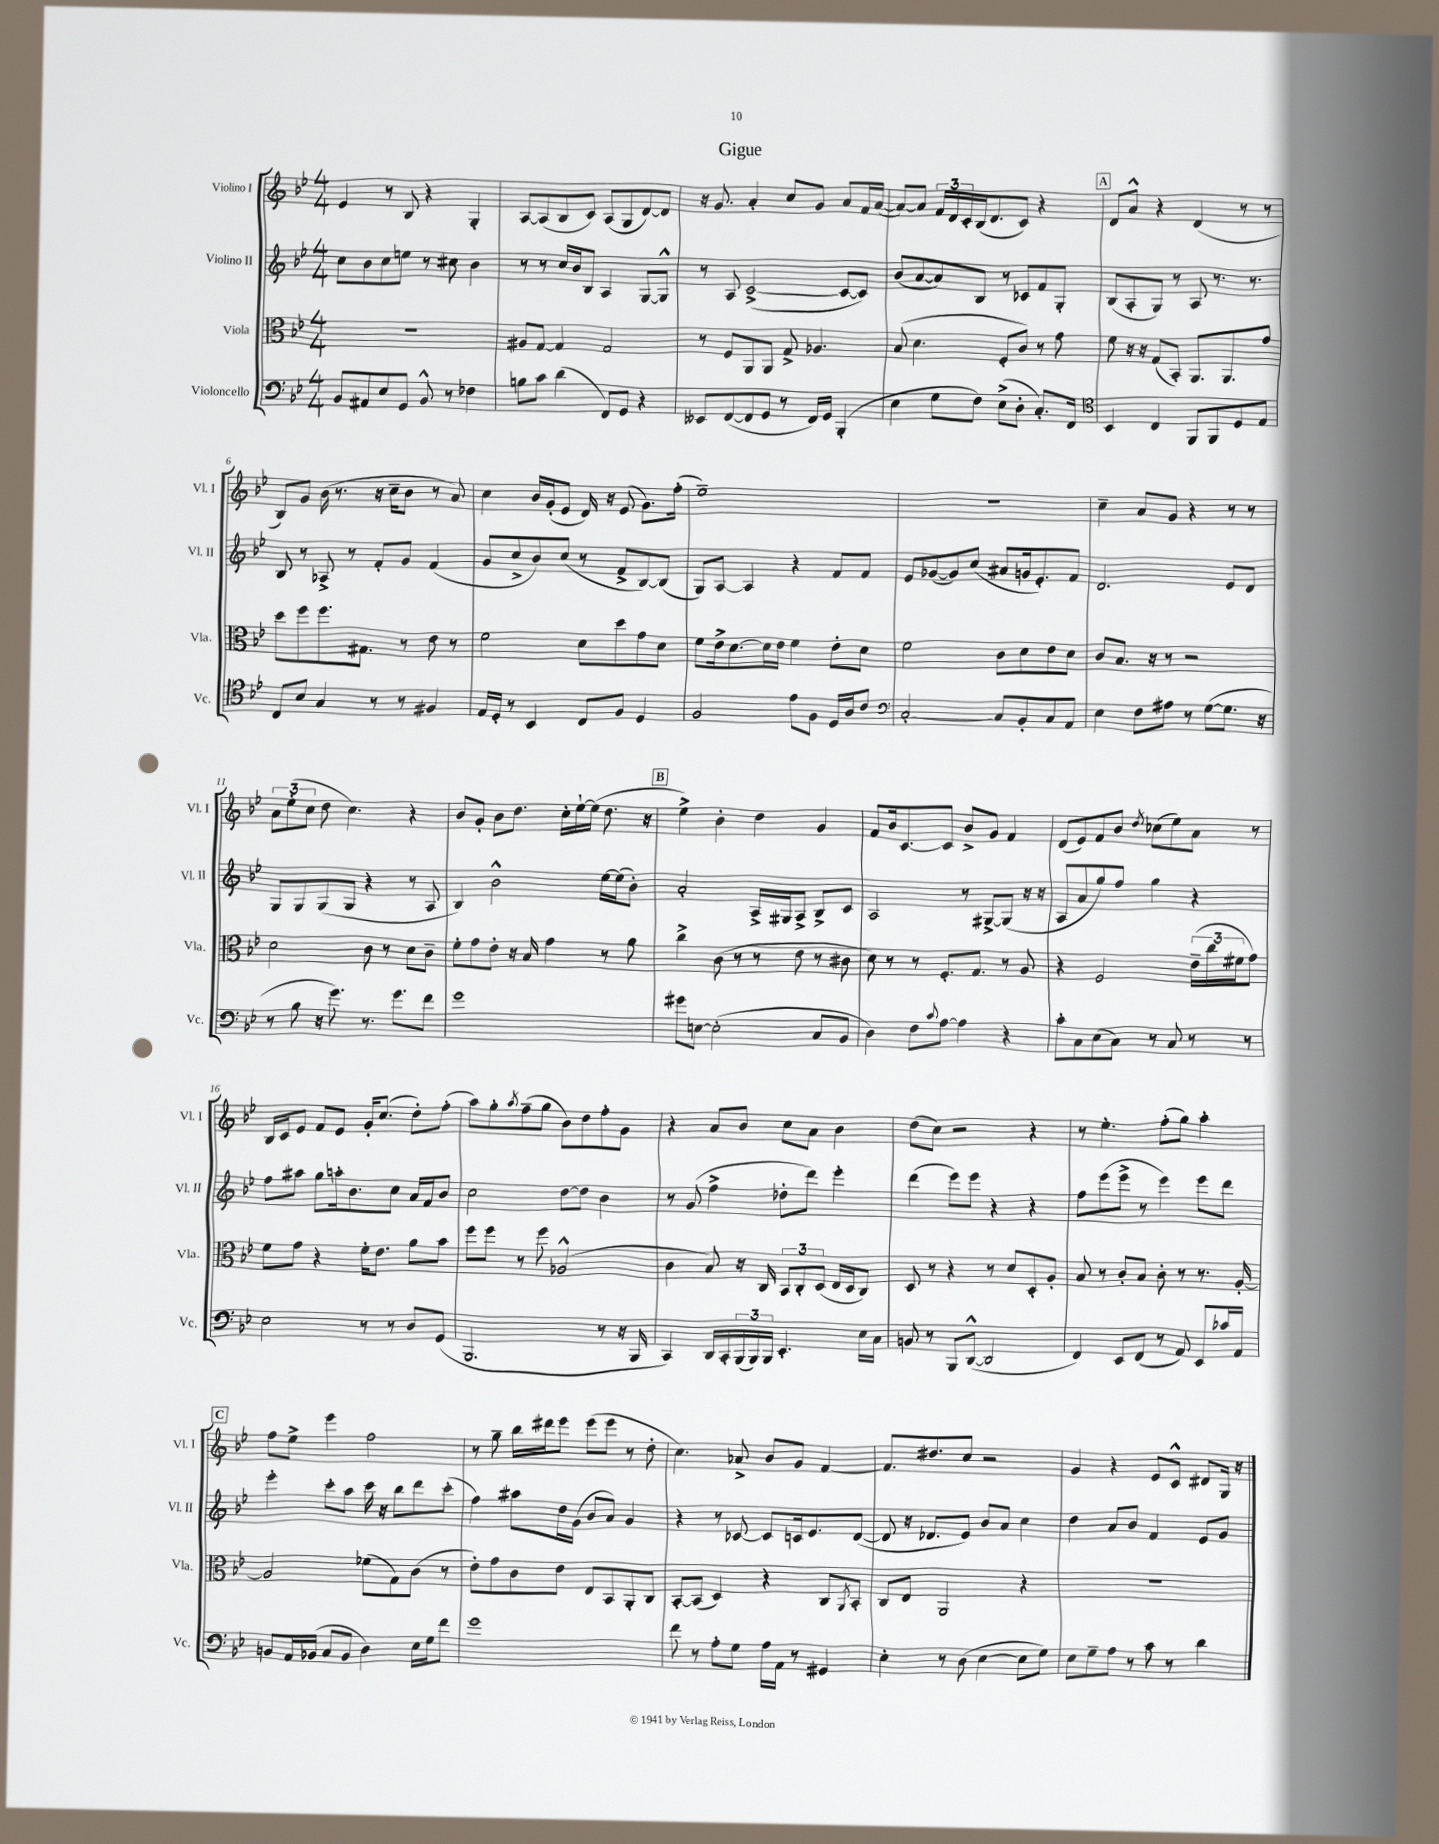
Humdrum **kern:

**kern	**kern	**kern	**kern
*staff4	*staff3	*staff2	*staff1
*clefF4	*clefC3	*clefG2	*clefG2
*k[b-e-]	*k[b-e-]	*k[b-e-]	*k[b-e-]
*M4/4	*M4/4	*M4/4	*M4/4
8BB-	1r	8cc	4e-
8AA#	.	8b-	.
8E-	.	8cc	8r
8GG	.	8ee	8B-
8BB-^^	.	8r	4r
8r	.	8cc#	.
4F-	.	4b-	4G'
=	=	=	=
8B	8A#	8r	[8A
8c	[8G	8r	(8A]
(4d	4G]	16cc	8B-
.	.	16b-	.
.	.	8B-	8c)
8FF)	2G	4A	(8A
8GG	.	.	8G
4r	.	[8G	[8d)
.	.	8G^^]	8d]
=	=	=	=
8EE--	8r	8r	16r
.	.	.	8.g
([8FF	8F	8A	.
8FF]	8AA	([2c^	4a'
8GG	8AA	.	.
8r	8G^	.	8cc
16FF)	4.A-	.	8g
16GG	.	.	.
(4BBB-'	.	8c_	8a
.	.	8c])	16f
.	.	.	([16a
=	=	=	=
4E-	(8B-	(8b-	8a_)
.	4.d	[8a	8a]
8G	.	8a])	24f
.	.	.	24d
.	.	.	24c'
8F)	.	8B-	(16B-
.	.	.	8.d
(8E-^	8F'	8r	.
8D'	8c)	8c-	8c)
8.C')	8r	8f	4r
.	8g	8G'	.
16FF	.	.	.
=	=	=	=
*clefC4	*	*	*
4BB-	8f	(8B-	8d
.	16r	8A'	8a^^
.	16r	.	.
4C	(8G	8G)	4r
.	8BB-')	8r	.
8FF	8.AA	8A	(4d
8FF	.	8.r	.
.	8.AA	.	.
8D	.	.	8r
.	.	8.r	.
8E-	8g	.	8r
=	=	=	=
8C	8dd	8B-	8B-)
8B-	8ff	8r	8g
4G	8.ff	8A-^	(16b-
.	.	.	8.r
.	.	8r	.
.	8.G#	.	.
8r	.	8f'	16r
.	.	.	16cc~
8r	8r	8g	8b-
4F#	8e-	(4f	8r
.	8r	.	8a)
=	=	=	=
16E-	2f	8g	4cc
16D'	.	.	.
8r	.	8cc^	.
4BB-	.	8b-)	16b-
.	.	.	(16g'
.	.	(8cc	8e-
8C	8d	8r	16d)
.	.	.	16r
8F	8dd	8f^	(8e-
4D	8g	[8B-)	8.g)
.	8d	(8B-]	.
.	.	.	(16ff'
=	=	=	=
2F	8f	8G)	1ee-~)
.	16e-^	[8A	.
.	[8.d	.	.
.	.	4A]	.
.	16d]	.	.
.	16e-	.	.
8e-	4f	4r	.
8F	.	.	.
16D	8e-'	8f	.
16A	.	.	.
8c	8d	8f	.
=	=	=	=
*clefF4	*	*	*
[2C'	2f	8e-	1r
.	.	([8g-	.
.	.	8g-])	.
.	.	(8cc	.
8C]	8c	8a#	.
8BB-'	8d	16g	.
.	.	8.e-')	.
8C	8e-	.	.
8AA	8d	8f	.
=	=	=	=
4E-	8c	2.d	4cc~
.	8.B-	.	.
8F	.	.	8a
.	16r	.	.
8A#	8r	.	8g
8r	2r	.	4r
([8G	.	.	.
8.G]	.	8e-	8r
.	.	8d	8r
16r	.	.	.
=	=	=	=
8r	2d	8G	12a
.	.	.	(12ee-'
8B-	.	8G	.
.	.	.	12cc
16r	.	(8G	8dd
8.g)	.	.	.
.	.	8G	4.cc)
8.r	8c	4r	.
.	8r	.	.
8.g	.	.	.
.	8d	8r	4r
8f	8c~	8A	.
=	=	=	=
1g	8f'	4B-)	8b-
.	8g	.	8g'
.	8e-'	2b-^^	8b-
.	16r	.	8.dd
.	16B-	.	.
.	4g	.	.
.	.	.	16cc'
.	.	.	[16ee-`
.	.	.	(16ee-]
.	8r	[16ee-	8.dd
.	.	(16ee-]	.
.	8a	8b-')	.
.	.	.	16r
=	=	=	=
8g#	4cc^	2a'	4ee-^)
[8E	.	.	.
(2E']	(8c	.	4b-'
.	8r	.	.
.	8r	16A^	4dd
.	.	16G#	.
.	8e-	8A^	.
8C	8r	8B-^	4g
8BB-	8c#	8c	.
=	=	=	=
4D)	8d)	2A	8f
.	8r	.	16b-
.	.	.	[8.c
8F	8r	.	.
8qqc	.	.	.
[8A	8.F'	.	8c]
4A]	.	8r	8b-^
.	8.G	.	.
.	.	[8G#^	8g
4r	8r	(8G#]	4f
.	8A	16r	.
.	.	16r	.
=	=	=	=
8c'	4r	8A	(8d
8C	.	8a	8e-)
(8E-	2F	8gg)	8f
8C)	.	8ff	8b-
.	.	.	8qdd
8r	.	4gg	(8cc-
8C	.	.	8ee-)
8r	(24e-~	4r	8a
.	24cc	.	.
.	24f#	.	.
8r	8g)	.	8r
=	=	=	=
2E-	8f	8ff	16B-
.	.	.	16c
.	8g	8aa#	8e-
.	4r	8gg	8f
.	.	16aa'	8e-
.	.	8.b-	.
8r	16f'	.	16g'
.	8.e-	.	(8.cc
8r	.	8cc	.
8D	8a	16a	8dd')
.	.	16f	.
(8GG	8b-	8b-	(8ff'
=	=	=	=
2.BBB-	8ff	2cc	8aa)
.	8ff	.	8gg'
.	.	.	8qaa
.	8r	.	(8ff~
.	8ff	.	8gg
.	(2A-^^	[8dd	8b-)
.	.	8dd]	8dd
8r	.	4b-	8ff'
16r	.	.	8g
16BBB-	.	.	.
=	=	=	=
4CC)	4c	8r	4r
.	.	(8g	.
16DD	8B-)	4ff^	8a
16CC'	.	.	.
(24BBB-	16r	.	8b-
24BBB-)	.	.	.
.	16C	.	.
24BBB-	.	.	.
4.EE-'	12BB-	8dd-'	8cc
.	12C'	.	.
.	.	8ddd)	8a
.	(12D	.	.
.	16E-	4eee-'	4b-
.	16D	.	.
16E-	8C)	.	.
16C	.	.	.
=	=	=	=
8BB	8D	(4ddd	(8dd
8r	8r	.	8cc)
8BBB-	4r	8eee-)	2r
([8DD^^	.	8eee-	.
2DD]	8r	4r	.
.	8d	.	.
.	8D'	4r	4r
.	8A'	.	.
=	=	=	=
4FF)	8B-	8ff	8r
.	8r	(8eee-	4.ee-'
8EE-	8c'	8eee-^	.
(8FF	8B-	8r	.
8r	8c'	4eee-)	(8ff'
8AA)	8r	.	8gg)
8EE-	8.r	8eee-	4aa'
16c-	.	8ddd	.
16AA	[16A'	.	.
=	=	=	=
8BB	2A]	4eee-'	8ff
16AA	.	.	8ee-^
(16BB-	.	.	.
8C	.	8ccc'	4eee-
8BB-	.	8aa	.
4D)	(8f-	16ccc	2ff
.	.	16r	.
.	8G)	8bb-	.
16E-	(8c	8ddd	.
16G	.	.	.
8f	8r	(8ccc'	.
=	=	=	=
1g	8e-')	4ff)	8r
.	8g	.	8gg~
.	8c	8aa#	16bb-
.	.	.	16ddd#
.	8e-	16dd	8eee-
.	.	(16g	.
.	8E-	8b-	(8eee-
.	8BB-	8a)	8eee-
.	8AA'	4g	8r
.	8C	.	8dd'
=	=	=	=
8f	[8BB-'	4r	4.cc)
8r	(8BB-]	.	.
8A'	4D)	8r	.
8G	.	[8c-	8a-^
16A	4r	8c-]	8b-
16AA	.	.	.
8r	.	16c	8g
.	.	8.e-	.
4GG#	8C	.	[4f
.	8qAA	.	.
.	8BB-'	([8d	.
=	=	=	=
4E-'	8C	8d]	8.f]
.	8E-	16r	.
.	.	8.d-	8.dd#
8r	2AA	.	.
(8D	.	8e-)	8cc
[4E-	.	8b-	2r
.	.	8a	.
8E-]	4r	4cc	.
8G)	.	.	.
=	=	=	=
8E-	1r	4dd	4g
8G~	.	.	.
8A	.	8a	4r
8r	.	8b-	.
8c	.	4f	8e-
8r	.	.	8c^^
4d	.	8e-	8d#
.	.	8g	16G
.	.	.	16r
==	==	==	==
*-	*-	*-	*-
